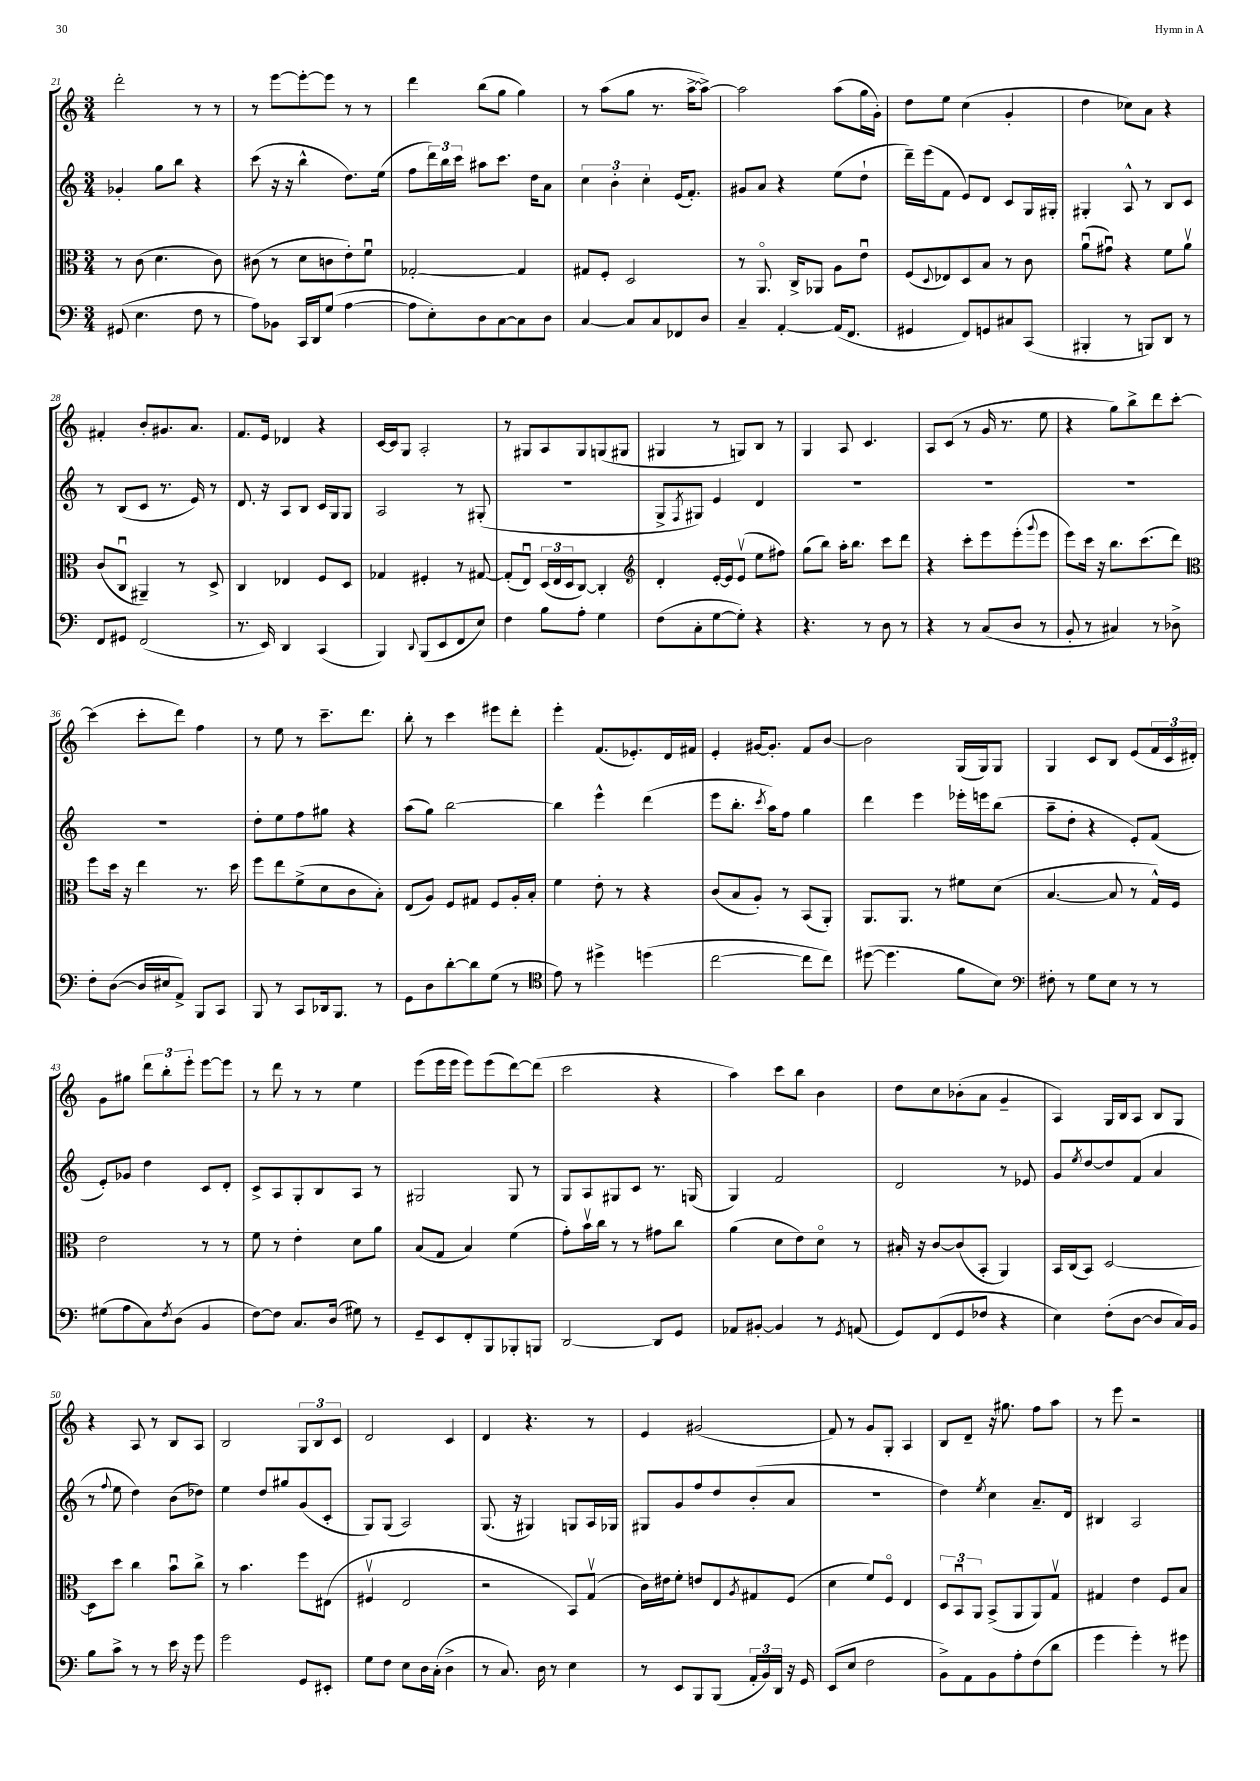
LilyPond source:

<<
\new StaffGroup <<
\new Staff = "s0" {
    \clef treble \key c \major \numericTimeSignature \time 3/4
    d'''2-. r8 r8 |
    r8 e'''8~ e'''8~-. e'''8 r8 r8 |
    d'''4 b''8( g''8 g''4) |
    r8 a''8( g''8 r8. a''16~-> a''8~->) |
    a''2 a''8( g''16 g'16-.) |
    d''8 e''8 c''4( g'4-. |
    d''4 ces''8) a'8 r4 |
    fis'4-. b'8-. gis'8. a'8. |
    f'8. e'16 des'4 r4 |
    c'16~ c'16 g8 a2-. |
    r8 gis8 a8 gis8 g8( gis8 |
    gis4 r8 g8) b8 r8 |
    g4 a8 c'4. |
    a8 c'8( r8 g'16 r8. e''8 |
    r4 g''8) b''8-> d'''8 c'''8~-. |
    c'''4( c'''8-. d'''8) f''4 |
    r8 e''8 r8 c'''8.-- d'''8. |
    b''8-. r8 c'''4 eis'''8 d'''8-. |
    e'''4-. f'8.( ees'8.-.) d'16 fis'16 |
    e'4-. gis'16~ gis'8.-. f'8 b'8~ |
    b'2 g16( g16) g8 |
    g4 c'8 b8 e'8( \tuplet 3/2 { f'16 c'16 dis'16-.) } |
    g'8 gis''8 \tuplet 3/2 { d'''8 b''8-. e'''8-. } e'''8~ e'''8 |
    r8 d'''8 r8 r8 e''4 |
    e'''8( e'''16 e'''16 e'''8) e'''8( d'''8~) d'''8( |
    c'''2 r4 |
    a''4) c'''8 b''8 b'4 |
    d''8 c''8 bes'8-.( a'8 g'4-- |
    a4) g16 b16 a8 b8 g8 |
    r4 a8 r8 b8 a8 |
    b2 \tuplet 3/2 { g8 b8 c'8 } |
    d'2 c'4 |
    d'4 r4. r8 |
    e'4 gis'2( |
    f'8) r8 g'8 g8-. a4 |
    b8 d'8-- r16 gis''8. f''8 a''8 |
    r8 e'''8 r2 \bar "|." |
}
\new Staff = "s1" {
    \clef treble \key c \major \numericTimeSignature \time 3/4
    ges'4-. g''8 b''8 r4 |
    c'''8( r16 r16 b''4-^ d''8.) e''16( |
    f''8 \tuplet 3/2 { d'''16) b''16 c'''16 } ais''8 c'''8. d''16 a'8 |
    \tuplet 3/2 { c''4 b'4-. c''4-. } e'16( f'8.-.) |
    gis'8 a'8 r4 e''8( d''8-! |
    d'''16--) e'''16( f'8 e'8) d'8 c'8 g16 gis16-. |
    gis4-. a8-^ r8 b8 c'8 |
    r8 b8( c'8 r8. e'16) r8 |
    d'8. r16 a8 b8 c'16 g16 g8 |
    a2 r8 gis8-.( |
    R2. |
    g8-> \acciaccatura { f8 } gis8) e'4 d'4 |
    R2. |
    R2. |
    R2. |
    R2. |
    d''8-. e''8 f''8 gis''8 r4 |
    a''8( g''8) b''2~ |
    b''4 e'''4-^ d'''4( |
    e'''8 b''8.-. \acciaccatura { c'''8 } a''16) f''8 g''4 |
    d'''4 e'''4 ees'''16-. e'''16 b''8( |
    a''8-- d''8-. r4 e'8-.) f'8( |
    e'8-.) ges'8 d''4 c'8 d'8-. |
    c'8-> a8 g8-. b8 a8 r8 |
    gis2 gis8 r8 |
    g8 a8 gis8 c'8 r8. g16( |
    g4) f'2 |
    d'2 r8 ees'8 |
    g'8 \acciaccatura { e''8 } d''8~ d''8 f'8( a'4 |
    r8 \appoggiatura { f''8 } e''8 d''4) b'8( des''8) |
    e''4 d''8 gis''8 g'8( c'8-. |
    g8) g8( a2) |
    g8.( r16 gis4) g8 a16 ges16 |
    gis8 g'8 f''8 d''8 b'8-.( a'8 |
    R2. |
    d''4) \acciaccatura { e''8 } c''4 a'8.-- d'16 |
    bis4 a2 \bar "|." |
}
\new Staff = "s2" {
    \clef alto \key c \major \numericTimeSignature \time 3/4
    r8 c'8( d'4. c'8) |
    cis'8( r8 d'8 c'8 e'8-.) f'8\downbow |
    ges2~-. ges4 |
    gis8 f8-. d2 |
    r8 a,8.\flageolet c16-> aes,8 a8 e'8\downbow |
    f8( \appoggiatura { d8 } ees8) d8 b8 r8 c'8 |
    a'8\downbow( gis'8\downbow) r4 f'8 a'8\upbow |
    c'8( c8\downbow ais,4--) r8 d8-> |
    c4 ees4 f8 d8 |
    ges4 fis4-. r8 gis8~ |
    gis8-.( e8\downbow) \tuplet 3/2 { d16( e16 d16 } c8~) c4-. |
    \clef treble d'4-. e'16~-. e'16 e'8\upbow( e''8 fis''8) |
    g''8( b''8) a''16-. b''8. c'''8 d'''8 |
    r4 c'''8-. e'''8 e'''8-.( \appoggiatura { g'''8 } e'''8 |
    e'''8) c'''16 r16 b''8. c'''8.( d'''8) |
    \clef alto f''8 d''16 r16 e''4 r8. d''16 |
    f''8 e''8 f'8->( d'8 c'8 b8-.) |
    e8( a8) f8 gis8 f8 a16-. b16-. |
    f'4 e'8-. r8 r4 |
    c'8( b8 a8-.) r8 b,8( a,8-.) |
    a,8. a,8. r8 fis'8 d'8( |
    b4.~ b8 r8 g16-^) f16 |
    e'2 r8 r8 |
    f'8 r8 e'4-. d'8 a'8 |
    b8( g8 b4) f'4( |
    g'8-.) b'16\upbow c''16 r8 r8 gis'8 c''8 |
    a'4( d'8 e'8) d'8\flageolet r8 |
    bis16-. r16 c'8~ c'8( b,8-. a,4) |
    b,16 c16( b,8) d2~ |
    d8 d''8 c''4 b'8\downbow c''8-> |
    r8 b'4. f''8 eis8( |
    fis4\upbow e2 |
    r2 b,8) g8\upbow( |
    c'16) eis'16 f'8-. e'8 e8 \acciaccatura { a8 } gis8 f8( |
    d'4 f'8) f8\flageolet e4 |
    \tuplet 3/2 { d8 b,8\downbow a,8 } b,8->( a,8 a,8) g8\upbow |
    gis4 e'4 f8 b8 \bar "|." |
}
\new Staff = "s3" {
    \clef bass \key c \major \numericTimeSignature \time 3/4
    gis,8( e4. f8 r8 |
    a8) bes,8 c,16 d,16 g8( a4~ |
    a8 e8-.) d8 c8~ c8 d8 |
    c4~ c8 c8 fes,8 d8 |
    c4-- a,4~-. a,16( f,8. |
    gis,4 f,8) g,8 cis8 c,8( |
    bis,,4-. r8 b,,8) d,8 r8 |
    f,8 gis,8 f,2( |
    r8. e,16) d,4 c,4( |
    b,,4) \appoggiatura { d,8 } b,,8( e,8 f,8 e8) |
    f4 b8 a8-. g4 |
    f8( c8-. g8~ g8-.) r4 |
    r4. r8 d8 r8 |
    r4 r8 c8( d8 r8 |
    b,8-. r8 cis4) r8 des8-> |
    f8-. d8~( d16 eis16 a,8->) b,,8 c,8 |
    b,,8 r8 c,8 des,16 b,,8. r8 |
    g,8 d8 d'8~-. d'8 g8( r8 |
    \clef tenor e'8) r8 dis''4-> d''4( |
    c''2~ c''8 c''8) |
    dis''8~( dis''4. f'8 b8) |
    \clef bass fis8-. r8 g8 e8 r8 r8 |
    gis8( a8 c8) \acciaccatura { f8 } d8( b,4 |
    f8~) f8 c8. d16( gis8) r8 |
    g,8-- e,8 f,8-. b,,8 bes,,8-. b,,8 |
    d,2~ d,8 g,8 |
    aes,8 bis,8~-. bis,4 r8 \acciaccatura { g,8 } a,8( |
    g,8) f,8( g,8 fes8 r4 |
    e4) f8-.( d8~ d8 c16) b,16 |
    b8 c'8-> r8 r8 e'16 r16 g'8 |
    g'2 g,8 eis,8-. |
    g8 f8 e8 d16 c16-.( d4-> |
    r8 c8.) d16 r8 e4 |
    r8 e,8 b,,8 b,,8( \tuplet 3/2 { a,16-. b,16) d,16 } r16 g,16 |
    e,8( e8 f2 |
    b,8->) a,8 b,8 a8-. f8( d'8 |
    g'4 g'4-.) r8 gis'8 \bar "|." |
}
>>
>>
\layout { \context { \Score currentBarNumber = #21 } }
